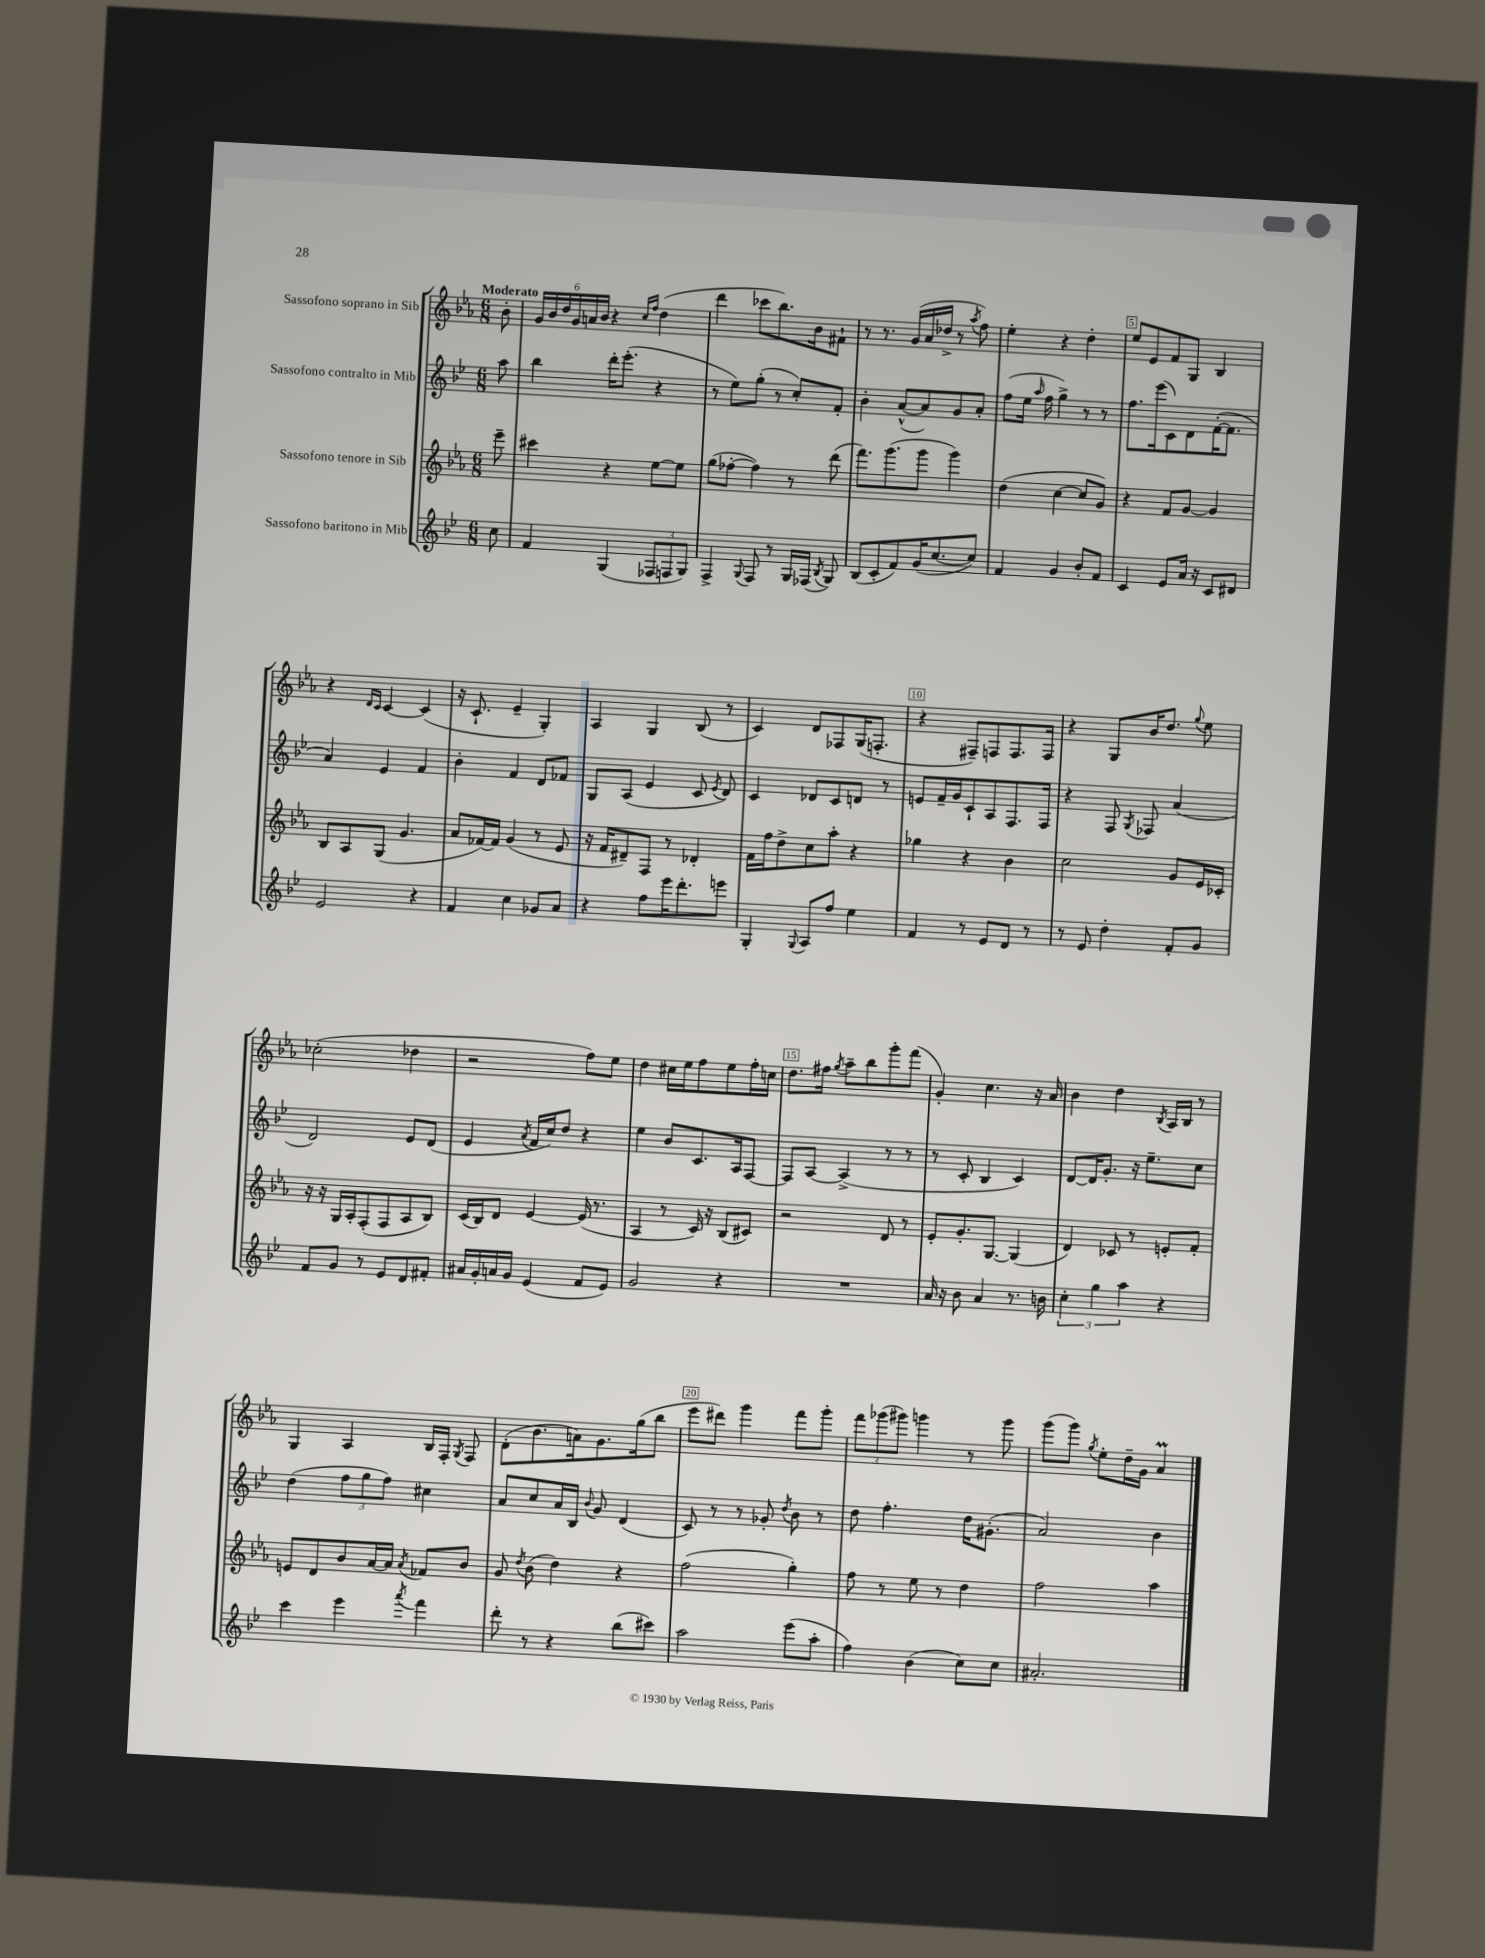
<<
\new StaffGroup <<
\new Staff = "s0" \with { instrumentName = "Sassofono soprano in Sib" } {
    \clef treble \key ees \major \numericTimeSignature \time 6/8 \partial 8 \tempo "Moderato"
    \autoBeamOff bes'8-. |
    \tuplet 6/4 { g'16[ bes'16 d''16 g'16 a'16 bes'16] } r4 \grace { c''16[ f''16] } d''4( |
    d'''4 ces'''8[ bes''8.) bes'16 fis'8]-! |
    r8 r8. g'16[( aes'16 des''16]-> r8 \acciaccatura { aes''8 } f''8) |
    ees''4-. r4 d''4-. |
    ees''8[ ees'8 f'8 g8] bes4 |
    r4 \grace { d'16[ c'16] } c'4~ c'4( |
    r16 c'8.-! ees'4-- g4-.) |
    aes4 g4 bes8( r8 |
    c'4) d'8[ fes8 g16( f8.]-. |
    r4 fis8[--) f8 f8. f16] |
    r4 g8[ bes'16 d''8.] \appoggiatura { g''8 } ees''8 |
    ces''2-.( des''4 |
    r2 f''8[) ees''8] |
    d''4 cis''16[ ees''16 f''8 ees''8 f''16-. c''16] |
    d''8.[ fis''16] \acciaccatura { g''8 } aes''8[-- bes''8 g'''8-. f'''8]( |
    g'4-.) c''4. r16 aes'16 |
    bes'4 d''4 \acciaccatura { bes8 } aes16[ bes16] r8 |
    g4 aes4 bes16[ f16]-. \acciaccatura { g8 } f8 |
    d'8[-.( bes'8. a'16) g'8. g''16( bes''8] |
    ees'''8[ dis'''8]) g'''4 f'''8[ g'''8]-. |
    \tuplet 3/2 { f'''8[ ges'''8( gis'''8]) } g'''4 r8 g'''8 |
    g'''8[( g'''8]) \acciaccatura { g''8 } ees''8[-. d''16-- g'16] aes'4\prall \bar "|." |
}
\new Staff = "s1" \with { instrumentName = "Sassofono contralto in Mib" } {
    \clef treble \key bes \major \numericTimeSignature \time 6/8 \partial 8
    \autoBeamOff a''8 |
    bes''4 d'''16[-. ees'''8.]-.( r4 |
    r8 ees''8[) g''8]-.( r8 c''8[-.) f'8]-. |
    bes'4-. a'8[~-^( a'8) g'8 a'8]-. |
    f''8[( ees''16] \grace { a''16 } f''16 g''4->) r8 r8 |
    f''8.[ ees'''16( c'8) d'8 f'16~-.( f'8.] |
    a'4) ees'4 f'4 |
    bes'4-. f'4 d'8[ fes'8] |
    g8[ a8]( ees'4 c'8 \acciaccatura { ees'8 } d'8) |
    c'4 des'8[ c'8 d'8] r8 |
    e'8[ f'16-- g'16 c'8-! a8 f8. f16] |
    r4 f8 \acciaccatura { g8 } fes8 a'4( |
    d'2) ees'8[ d'8]( |
    ees'4 \acciaccatura { a'8 } f'16[ c''16) d''8] r4 |
    ees''4 bes'8[ c'8. a16 f8]~ |
    f8[ a8]~ a4->( r8 r8 |
    r8 c'8-. bes4 c'4) |
    d'8[~ d'16 g'8.]-. r16 ees''8.[-- c''8] |
    d''4( \tuplet 3/2 { f''8[ g''8 f''8]) } cis''4 |
    a'8[ c''8 a'16 bes16] \appoggiatura { bes'8 } g'8 d'4( |
    c'8) r8 r8 ges'8-. \acciaccatura { d''8 } bes'8 r8 |
    d''8 f''4.-. d''16[ gis'8.]-.( |
    a'2) bes'4 \bar "|." |
}
\new Staff = "s2" \with { instrumentName = "Sassofono tenore in Sib" } {
    \clef treble \key ees \major \numericTimeSignature \time 6/8 \partial 8
    \autoBeamOff ees'''8-- |
    cis'''4 r4 ees''8[~ ees''8] |
    g''8[( fes''8]~-. fes''4) r8 d'''8( |
    f'''8.[) g'''8.( g'''8] g'''4) |
    d''4( c''4~ c''8[ g'8]) |
    r4 f'8[ g'8]~ g'4 |
    bes8[ aes8 g8]( g'4. |
    aes'8[ fes'16~) fes'16] g'4( r8 ees'8 |
    r16 f'16[ dis'8--) f8] r8 des'4-. |
    f'16[ f''16 d''8-> c''8 aes''8]-. r4 |
    ges''4 r4 bes'4 |
    c''2 g'8[ ees'16 ces'16]-. |
    r16 r16 g16[ aes16-. f8-.( f8 aes8 bes8]) |
    c'16[( bes16) d'8] ees'4~ ees'16( r8. |
    aes4 r8 c'16) r16 bes8[( cis'8]) |
    r2 d'8 r8 |
    ees'8[-. g'8.-. g8.]~ g4( |
    d'4) ces'8 r8 e'8[-. f'8]-. |
    e'8[ d'8 bes'8 aes'16~ aes'16] \acciaccatura { aes'8 } fes'8[ bes'8] |
    g'8 \acciaccatura { d''8 } bes'8( d''4) r4 |
    f''2( g''4-.) |
    f''8 r8 ees''8 r8 d''4 |
    f''2 aes''4 \bar "|." |
}
\new Staff = "s3" \with { instrumentName = "Sassofono baritono in Mib" } {
    \clef treble \key bes \major \numericTimeSignature \time 6/8 \partial 8
    \autoBeamOff c''8 |
    f'4 g4( \tuplet 3/2 { fes8[ f8 g8]) } |
    f4-> \appoggiatura { g8 } f8 r8 g16[ fes16]( \acciaccatura { bes8 } g8) |
    bes8[( c'8-. f'8) g'16( c''8.~ c''8]) |
    f'4 g'4 bes'8[-. f'8] |
    c'4 ees'8[ a'16] r16 c'8[ dis'8] |
    ees'2 r4 |
    f'4 c''4 ges'8[ a'8] |
    r4 f''8[ ees'''16 d'''8.-. e'''8] |
    g4-. \appoggiatura { g8 } a8[ f''8] ees''4 |
    f'4 r8 ees'8[ d'8] r8 |
    r8 ees'8 d''4-. f'8[-. g'8] |
    f'8[ g'8] r8 ees'8[ d'8 fis'8]-. |
    ais'16[ g'16-. a'16 g'16] ees'4( f'8[ ees'8]) |
    g'2 r4 |
    R2. |
    a'16 r16 bes'8 a'4 r8. b'16 |
    \tuplet 3/2 { c''4-. g''4 a''4 } r4 |
    c'''4 ees'''4 \acciaccatura { a'''8 } f'''4 |
    d'''8-. r8 r4 bes''8[( cis'''8]) |
    a''2 ees'''8[( a''8]-. |
    f''4) bes'4( c''8[) c''8] |
    ais'2.-. \bar "|." |
}
>>
>>
\layout { \context { \Score \override BarNumber.break-visibility = ##(#f #t #t) barNumberVisibility = #(every-nth-bar-number-visible 5) \override BarNumber.stencil = #(make-stencil-boxer 0.1 0.3 ly:text-interface::print) } }
